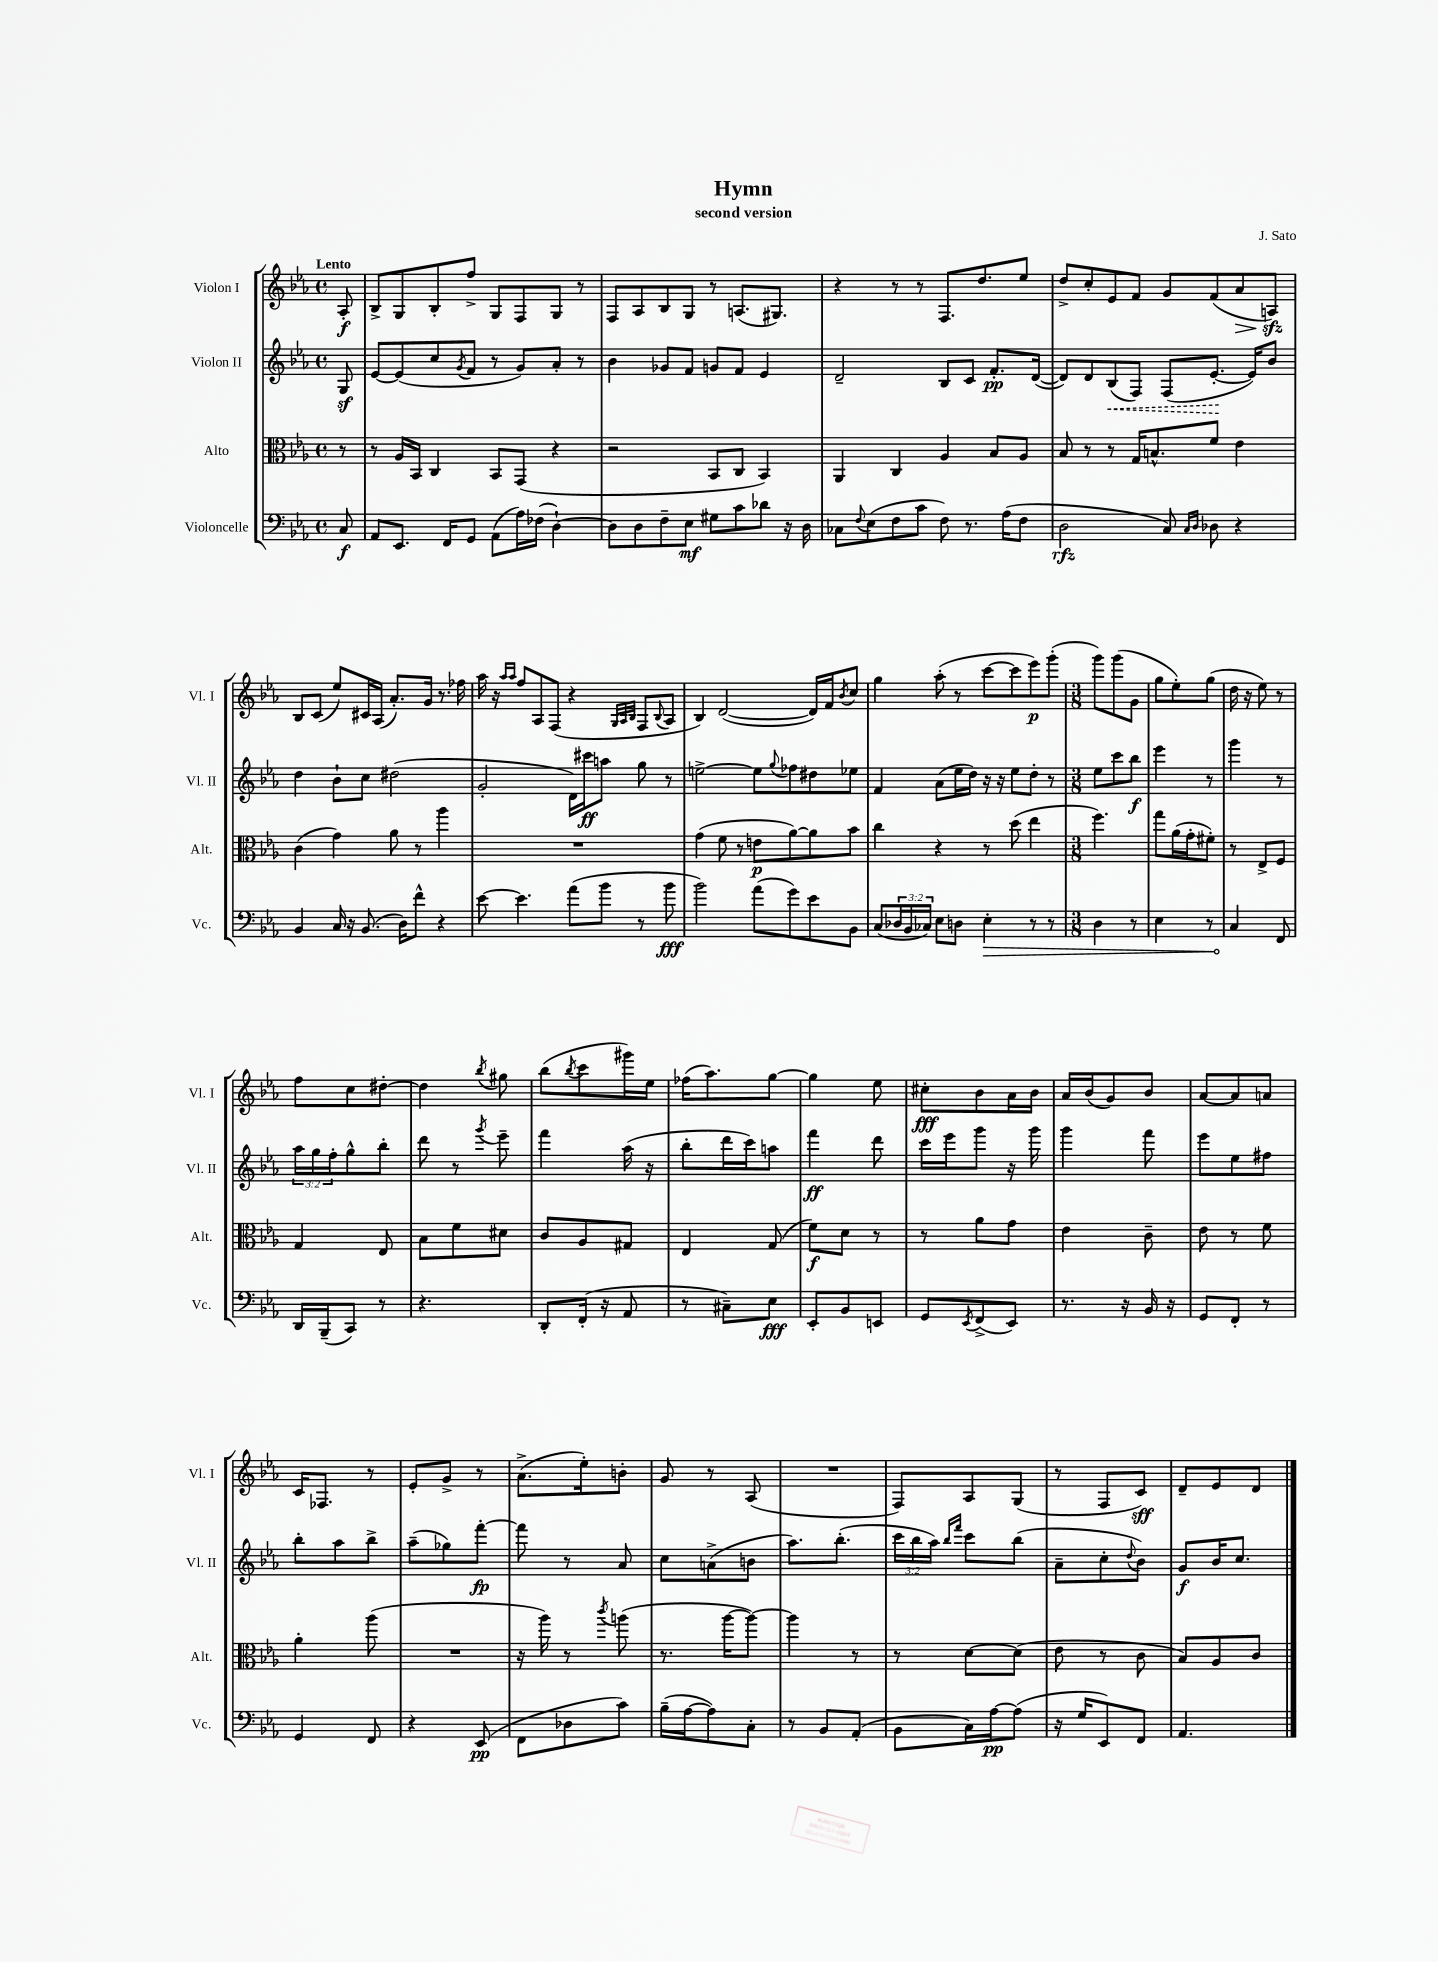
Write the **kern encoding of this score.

**kern	**kern	**kern	**kern
*staff4	*staff3	*staff2	*staff1
*clefF4	*clefC3	*clefG2	*clefG2
*k[b-e-a-]	*k[b-e-a-]	*k[b-e-a-]	*k[b-e-a-]
*M4/4	*M4/4	*M4/4	*M4/4
*met(c)	*met(c)	*met(c)	*met(c)
8C	8r	8G	8A-'
=	=	=	=
8AA-	8r	[8e-	8B-^
8.EE-	16A-	(8e-]	8G
.	16BB-	.	.
.	4C	8cc	8B-'
16FF	.	.	.
.	.	8qg	.
8GG	.	8f	8ff^
(8AA-	8BB-	8r	8G
16A-)	(8GG	8g)	8F
(16F-	.	.	.
[4D`)	4r	8a-'	8G
.	.	8r	8r
=	=	=	=
8D]	2r	4b-	8F
8D	.	.	8A-
8F~	.	8g-	8B-
8E-	.	8f	8G
8G#	8BB-	8g	8r
8c	8C	8f	(8.A
8d-	4BB-)	4e-	.
.	.	.	8.G#)
16r	.	.	.
16D	.	.	.
=	=	=	=
8C-	4AA-	2d~	4r
8qqF	.	.	.
(8E-	.	.	.
8F	4C	.	8r
8c	.	.	8r
8F)	4A-	8B-	8.F
8.r	.	8c	.
.	.	.	8.dd
.	8B-	8.f'	.
(16A-	.	.	.
8F	8A-	.	8ee-
.	.	([16d	.
=	=	=	=
2D	8B-	8d])	8dd^
.	8r	8d	8cc'
.	8r	(8B-	8e-
.	16G	8F)	8f
.	8.B^^	.	.
8C)	.	(8F	8g
16qqC	.	.	.
16qqD	.	.	.
8D-	8f	[8.e-'	(8f
4r	4e-	.	8a-
.	.	16e-])	.
.	.	8b-	8A)
=	=	=	=
4BB-	(4c	4dd	8B-
.	.	.	(8c
16C	4g)	8b-`	8ee-)
16r	.	.	.
(8.BB-	.	8cc	16c#
.	.	.	(16A-
.	8a-	(2dd#	8.a-')
16D)	.	.	.
8f^^	8r	.	.
.	.	.	16g
4r	4aa-	.	8.r
.	.	.	16ff-
=	=	=	=
[8e-	1r	2g'	16aa-
.	.	.	16r
.	.	.	16qqaa-
.	.	.	16qqaa-
4.e-]	.	.	8ff
.	.	.	8A-
.	.	.	(8F
(8a-	.	16d)	4r
.	.	16ccc#	.
8b-	.	8aa	.
.	.	.	32qqG
.	.	.	32qqA-
.	.	.	32qqB-
8r	.	8gg	8F
.	.	.	8qqB-
8b-	.	8r	8A-
=	=	=	=
2b-)	(4g	[2ee^	4B-)
.	8f	.	([2d
.	8r	.	.
(8a-	8e	8ee]	.
.	.	8qqgg	.
8g)	[8a-)	8ff-	.
8e-	8a-]	8dd#	16d])
.	.	.	16f
.	.	.	8qb-
8BB-	8b-	8ee-	8cc
=	=	=	=
(8C	4cc	4f	4gg
24D-	.	.	.
24BB-	.	.	.
24C-)	.	.	.
8E-	4r	(8a-	(8aa-'
8D	.	16ee-	8r
.	.	16dd)	.
4E-'	8r	16r	[8ccc
.	.	16r	.
.	(8dd	8ee-	8ccc]
8r	4ee-	8dd'	8eee-)
8r	.	8r	(8ggg'
=	=	=	=
*M3/8	*M3/8	*M3/8	*M3/8
4D	4.ff)	8ee-	8ggg)
.	.	8ccc	(8ggg
8r	.	8bb-	8g
=	=	=	=
4E-	8gg	4eee-	8gg
.	(16a-	.	8ee-')
.	16g'	.	.
8r	8f#')	8r	(8gg
=	=	=	=
4C	8r	4ggg	16dd
.	.	.	16r
.	8E-^	.	8ee-)
8FF	8F	8r	8r
=	=	=	=
16DD	4G	24aa-	8ff
.	.	24gg	.
(16BBB-~	.	.	.
.	.	24ff'	.
8CC)	.	8gg^^	8cc
8r	8E-	8bb-'	[8dd#'
=	=	=	=
4.r	8B-	8ddd	4dd#]
.	8f	8r	.
.	.	8qggg	8qbb-
.	8d#	8eee-~	8gg#
=	=	=	=
8DD'	8c	4fff	(8bb-
.	.	.	8qbb-
(16FF'	8A-	.	8ccc
16r	.	.	.
8AA-	8G#	(16aa-	16ggg#)
.	.	16r	16ee-
=	=	=	=
8r	4E-	8bb-'	(16ff-
.	.	.	8.aa-)
8C#~)	.	16ddd	.
.	.	16ccc)	.
8E-	(8G	8aa	[8gg
=	=	=	=
8EE-'	8f)	4fff	4gg]
8BB-	8d	.	.
8EE	8r	8ddd	8ee-
=	=	=	=
8GG	8r	16ccc	8cc#'
.	.	16eee-	.
8qEE-	.	.	.
(8FF^	8a-	8ggg	8b-
8EE-)	8g	16r	16a-
.	.	16ggg	16b-
=	=	=	=
8.r	4e-	4ggg	16a-
.	.	.	(16b-
.	.	.	8g)
16r	.	.	.
16BB-	8c~	8fff	8b-
16r	.	.	.
=	=	=	=
8GG	8e-	8eee-	[8a-
8FF'	8r	8ee-	8a-]
8r	8f	8ff#	8a
=	=	=	=
4GG	4a-'	8bb-'	16c
.	.	.	8.F-
.	.	8aa-	.
8FF	(8aa-	8bb-^	8r
=	=	=	=
4r	4.r	(8aa-~	8e-'
.	.	8gg-)	8g^
(8EE-	.	[8fff'	8r
=	=	=	=
8FF	16r	8fff]	(8.a-^
.	16aa-)	.	.
8D-	8r	8r	.
.	.	.	16ee-')
.	8qccc	.	.
8c)	(8aa	8a-	8b'
=	=	=	=
(16B-~	8.r	8cc	8g
[16A-	.	.	.
8A-])	.	(8a^	8r
.	[16aa-	.	.
8C'	8aa-_)	8b	(8A-
=	=	=	=
8r	4aa-]	8.aa-)	4.r
8BB-	.	.	.
.	.	(8.bb-'	.
(8AA-'	8r	.	.
=	=	=	=
8BB-	8r	24ccc	8F)
.	.	24bb-	.
.	.	24aa-)	.
.	.	16qqbb-	.
.	.	16qqfff	.
16C)	[8d	8ccc	8A-
[16A-	.	.	.
(8A-]	(8d]	(8bb-	(8G
=	=	=	=
16r	8e-	8a-~	8r
16G	.	.	.
8EE-)	8r	8cc'	8F
.	.	8qqdd	.
8FF	8c	8b-)	8c)
=	=	=	=
4.AA-	8B-)	8g	8d~
.	8A-	16b-	8e-
.	.	8.cc	.
.	8c	.	8d
==	==	==	==
*-	*-	*-	*-
